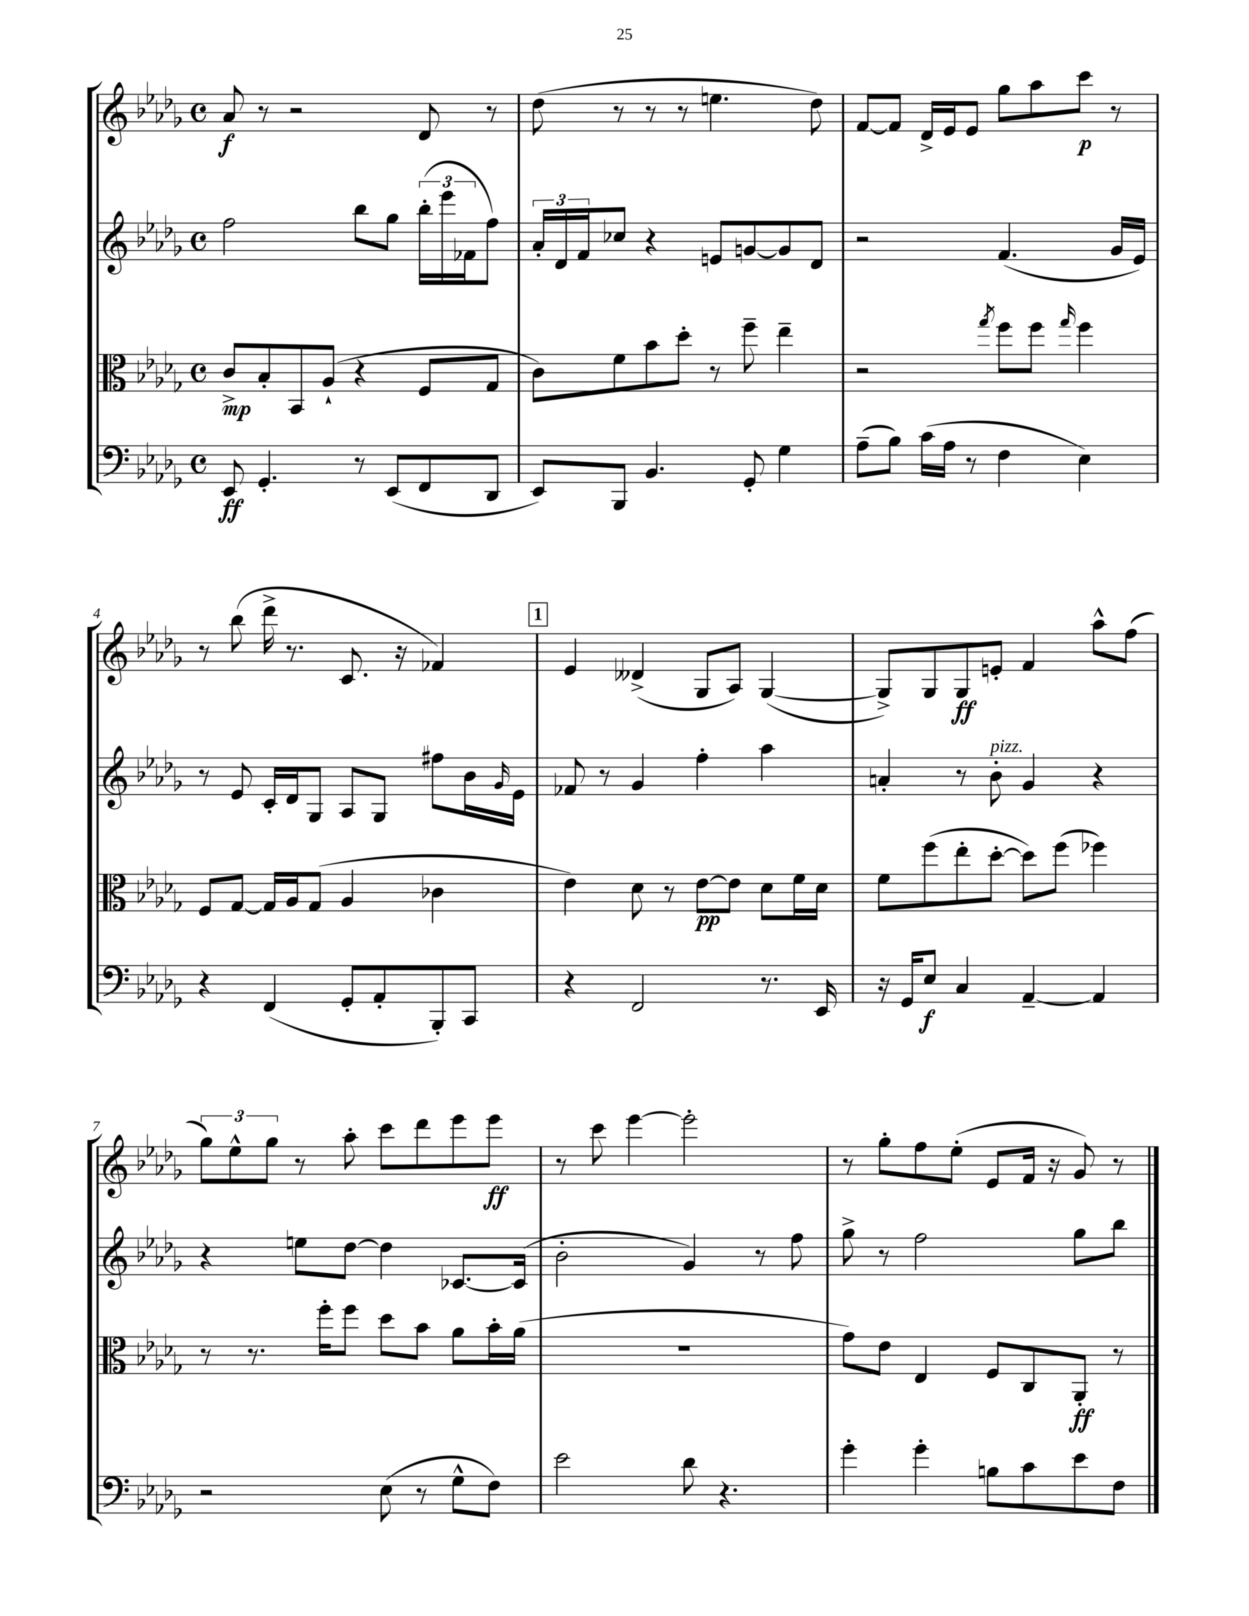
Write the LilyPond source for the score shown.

<<
\new StaffGroup <<
\new Staff = "s0" {
    \clef treble \key des \major \defaultTimeSignature \time 4/4
    aes'8\f r8 r2 des'8 r8 |
    des''8( r8 r8 r8 e''4. des''8) |
    f'8~ f'8 des'16-> ees'16 ees'8 ges''8 aes''8 c'''8\p r8 |
    r8 bes''8( des'''16-> r8. c'8. r16 fes'4) |
    \mark \markup { \box "1" } ees'4 deses'4->( ges8 aes8) ges4~( |
    ges8->) ges8 ges8\ff e'8-. f'4 aes''8-^ f''8( |
    \tuplet 3/2 { ges''8) ees''8-^ ges''8 } r8 aes''8-. c'''8 des'''8 ees'''8 ees'''8\ff |
    r8 c'''8 ees'''4~ ees'''2-. |
    r8 ges''8-. f''8 ees''8-.( ees'8 f'16 r16 ges'8) r8 \bar "|." |
}
\new Staff = "s1" {
    \clef treble \key des \major \defaultTimeSignature \time 4/4
    f''2 bes''8 ges''8 \tuplet 3/2 { bes''16-.( ees'''16 fes'16 } f''8) |
    \tuplet 3/2 { aes'16-. des'16 f'16 } ces''8 r4 e'8 g'8~ g'8 des'8 |
    r2 f'4.( ges'16 ees'16) |
    r8 ees'8 c'16-. des'16 ges8 aes8 ges8 fis''8 bes'16 \grace { ges'16 } ees'16 |
    \mark \markup { \box "1" } fes'8 r8 ges'4 f''4-. aes''4 |
    a'4-. r8 bes'8-.^\markup { \italic "pizz." } ges'4 r4 |
    r4 e''8 des''8~ des''4 ces'8.~ ces'16( |
    bes'2-. ges'4) r8 f''8 |
    ges''8-> r8 f''2 ges''8 bes''8 \bar "|." |
}
\new Staff = "s2" {
    \clef alto \key des \major \defaultTimeSignature \time 4/4
    c'8->\mp bes8-. bes,8 aes8-!( r4 f8 ges8 |
    c'8) f'8 bes'8 des''8-. r8 f''8-- ees''4-- |
    r2 \acciaccatura { ges''8 } f''8 f''8 \grace { ges''16 } f''4 |
    f8 ges8~ ges16 aes16 ges8( aes4 ces'4 |
    \mark \markup { \box "1" } ees'4) des'8 r8 ees'8~\pp ees'8 des'8 f'16 des'16 |
    f'8 f''8( ees''8-. des''8~-. des''8) f''8( fes''4) |
    r8 r8. f''16-. f''8 des''8 bes'8 aes'8 bes'16-. aes'16( |
    R1 |
    ges'8) ees'8 ees4 f8 c8 aes,8-.\ff r8 \bar "|." |
}
\new Staff = "s3" {
    \clef bass \key des \major \defaultTimeSignature \time 4/4
    ees,8\ff ges,4.-. r8 ees,8( f,8 des,8 |
    ees,8) bes,,8 bes,4. ges,8-. ges4 |
    aes8--( bes8) c'16( aes16 r8 f4 ees4) |
    r4 f,4( ges,8-. aes,8-. bes,,8-.) c,8 |
    \mark \markup { \box "1" } r4 f,2 r8. ees,16 |
    r16 ges,16 ees8\f c4 aes,4~-- aes,4 |
    r2 ees8( r8 ges8-^ f8) |
    ees'2 des'8 r4. |
    ges'4-. ges'4-. b8 c'8 ees'8 f8 \bar "|." |
}
>>
>>
